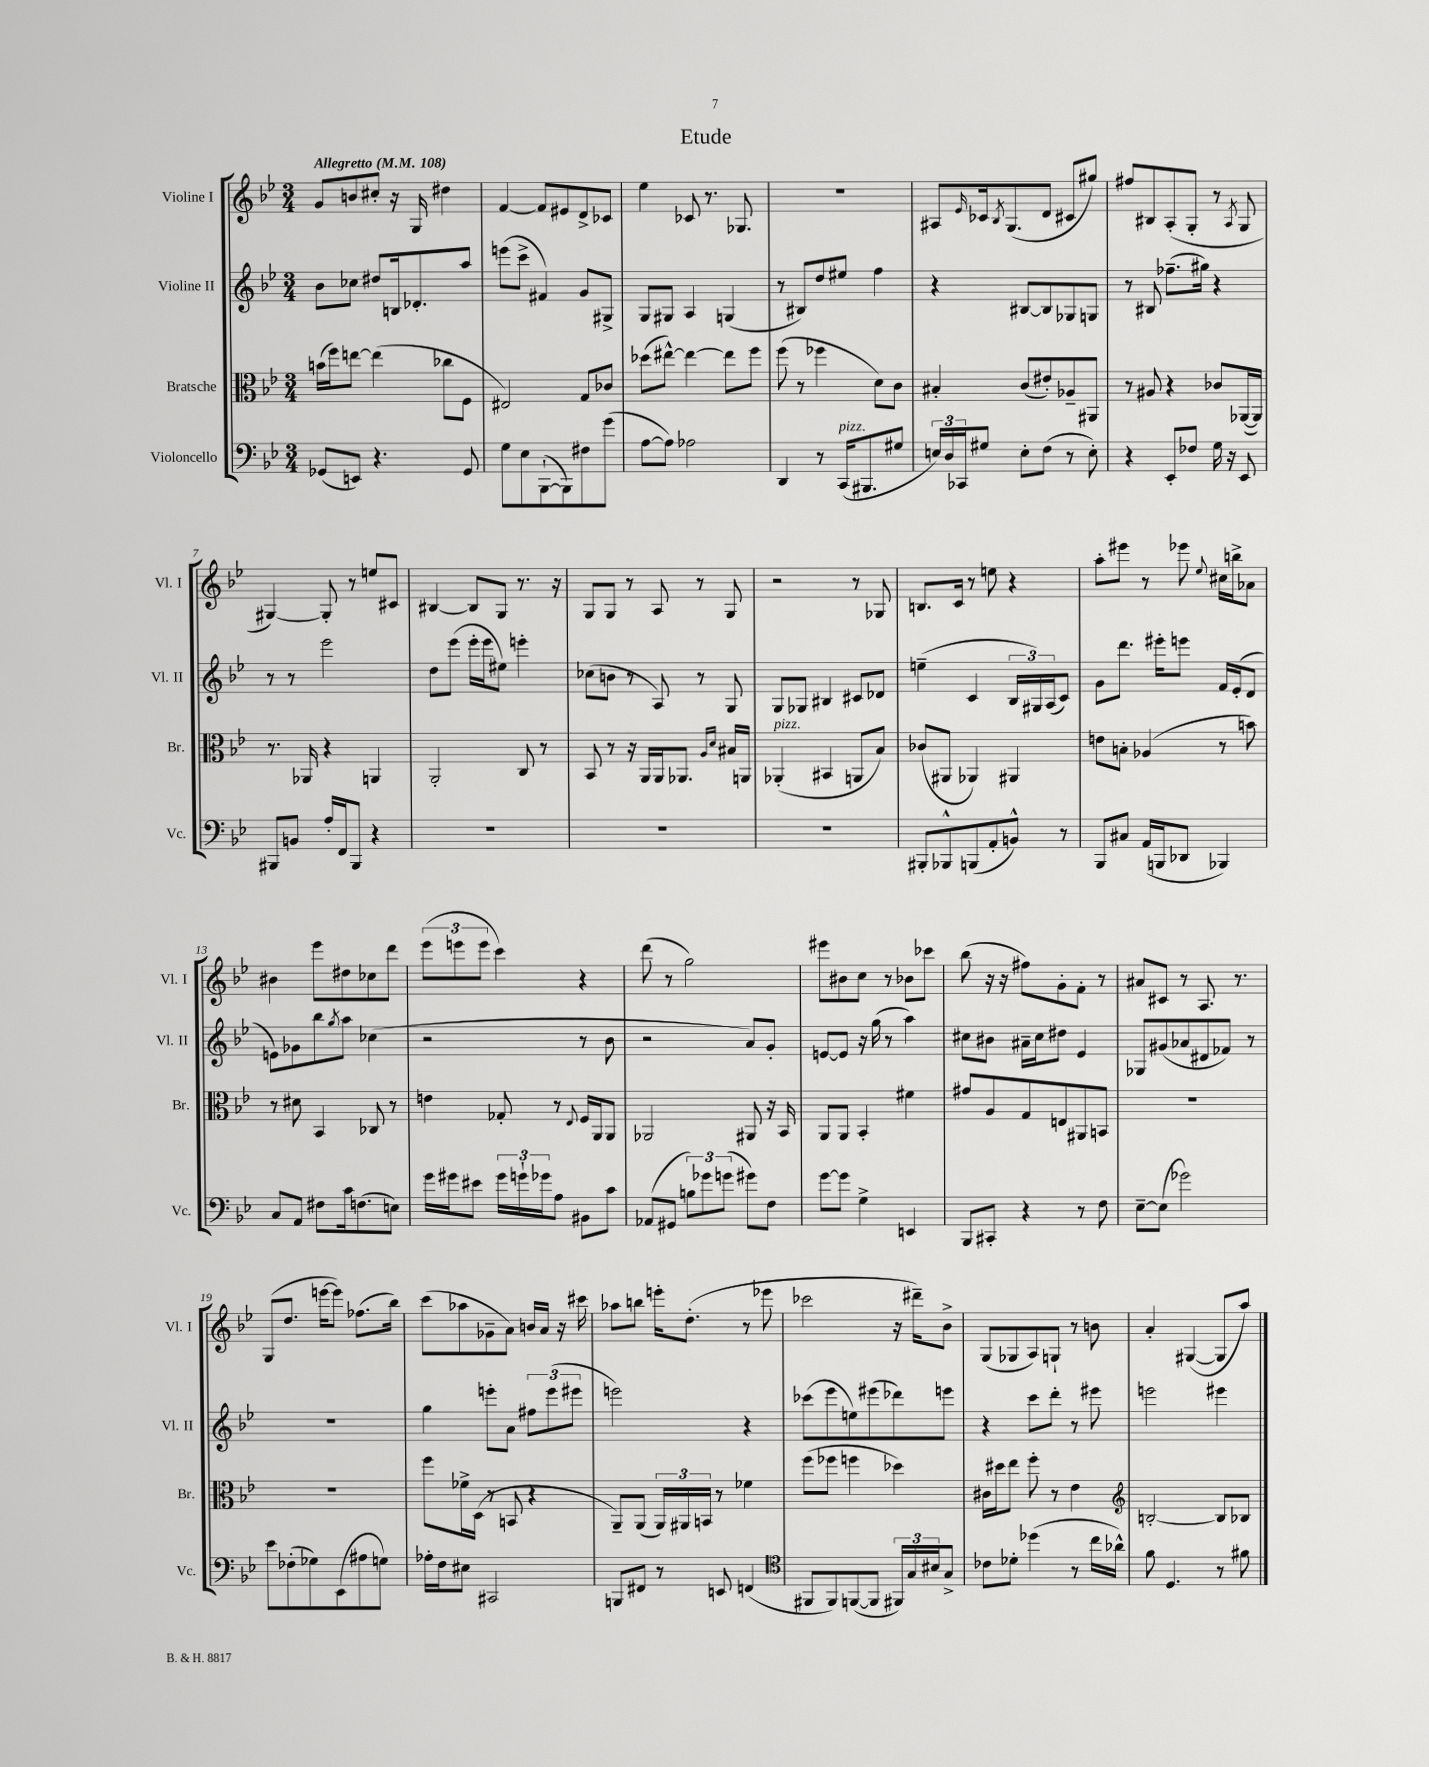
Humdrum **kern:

**kern	**kern	**kern	**kern
*staff4	*staff3	*staff2	*staff1
*clefF4	*clefC3	*clefG2	*clefG2
*k[b-e-]	*k[b-e-]	*k[b-e-]	*k[b-e-]
*M3/4	*M3/4	*M3/4	*M3/4
*MM108	*MM108	*MM108	*MM108
(8GG-	(16b	8b-	8g
.	16ff)	.	.
8EE)	[8ee	8cc-	8b
4.r	(4ee]	8dd#	8cc#'
.	.	16B	16r
.	.	8.d-'	16G
.	8cc-	.	4dd#
8GG-	8F	8aa	.
=	=	=	=
8G	2E#)	(8eee	[4f
8E-	.	8ccc^	.
([8BBB-`	.	4f#)	8f]
8BBB-])	.	.	8e#
8F#	8G	8g	8d^
(8g	8c-	8G#^	8c-
=	=	=	=
[8A	(8dd-	8G	4ee-
8A])	[8ee#^^)	8G#	.
2A-	4ee#_	4A	8c-
.	.	.	8.r
.	8ee#]	(4G	.
.	.	.	8.G-
.	8ff	.	.
=	=	=	=
4DD	(8ff	8r	2.r
.	8r	8B#)	.
8r	4ff-	8dd	.
(16CC	.	8ee#	.
8.BBB#	.	.	.
.	8d)	4ff	.
8G#	8c	.	.
=	=	=	=
24E)	4B#'	4r	8A#
24D	.	.	.
24CC-	.	.	.
.	.	.	16qqe-
8G#	.	.	16c-
.	.	.	8qB-
.	.	.	(8.G
8E'	(8c	[8B#	.
(8F	8e#')	8B#]	8d
8r	8A-~	8G-	8c#
8E')	8AA#	8G	8gg#)
=	=	=	=
4r	8r	8r	8ff#
.	8A#	8B#	8B#
8EE-'	4r	(8.ff-~	(8A'
8F-	.	.	8G'
.	.	16gg#)	.
16G	8c-	4r	8r
16r	.	.	.
.	.	.	8qA
8EE-	([16AA-	.	8G
.	16AA-])	.	.
=	=	=	=
8BBB#	8.r	8r	[4G#)
8BB	.	8r	.
.	16AA-	.	.
16A'	4r	2eee-	8G#']
16FF	.	.	.
8BBB#	.	.	8r
4r	4AA	.	8ee
.	.	.	8c#
=	=	=	=
2.r	2AA'	8dd	[4B#
.	.	(8eee-	.
.	.	16eee-'	8B#]
.	.	16eee-	.
.	.	8ee#)	8G
.	8C	4eee'	8.r
.	8r	.	.
.	.	.	16r
=	=	=	=
2.r	8BB-	(8cc-	8G
.	8r	8b	8G
.	16r	8r	8r
.	16AA	.	.
.	16AA	8A)	8A
.	8.AA-	.	.
.	.	8r	8r
.	16qqA	.	.
.	16qqd	.	.
.	16B#	8G	8G
.	16AA	.	.
=	=	=	=
2.r	(4AA-'	8G	2r
.	.	8G-	.
.	4BB#	4B#	.
.	8AA	8c#	8r
.	8B-)	8d-	8G-
=	=	=	=
8BBB#'	(8c-	(4ee~	8.B
8BBB-^^	8AA#	.	.
.	.	.	16c
(8BBB	4AA-)	4c	8r
8AA'	.	.	8ee
8BB^^)	4AA#	24B-	4r
.	.	24G#)	.
.	.	(24A	.
8r	.	8c)	.
=	=	=	=
8BBB-	8e	8g	8aa'
8C#	8B'	8.ddd	8eee#
(16AA	(4A-	.	8r
16BBB	.	16eee#'	.
8DD-	.	8eee	8eee-
.	.	.	8qqee-
4BBB-)	8r	16f	16cc#
.	.	(16e-'	16bb^
.	8b)	8d	8a-
=	=	=	=
8C	8r	8e)	4b#
8AA	8d#	8g-	.
8F#	4BB-	8bb-	8eee-
.	.	8qgg	.
16c	.	8aa	8dd#
(8.F	.	.	.
.	8C-	(4cc-	8cc-
8E)	8r	.	8ddd
=	=	=	=
16g	4e	2r	(12eee-
16g#	.	.	.
.	.	.	12eee
8e#	.	.	.
.	.	.	12eee
24g#	8G-'	.	4ccc)
24g`	.	.	.
24g-	.	.	.
8A	8r	.	.
.	8qqE-	.	.
8BB#	16F	8r	4r
.	16AA	.	.
8c	8AA	8b-	.
=	=	=	=
(8AA-	2AA-	2r	(8ddd
8GG#	.	.	8r
12B)	.	.	2gg)
12g-	.	.	.
(12g	.	.	.
8g#)	8AA#	8a)	.
8F	16r	8g'	.
.	16BB-	.	.
=	=	=	=
[8g	8AA	[8e	8eee#
8g]	8AA	8e]	8b#
4G^	4BB-'	16r	8cc
.	.	(16gg	.
.	.	8r	8r
4EE	4f#	4aa)	8b-
.	.	.	8ccc-
=	=	=	=
8BBB-	8g#	8cc#	(8bb-
8CC#'	8A	8b#	16r
.	.	.	16r
4r	8G	16a#~	8ff#)
.	.	16cc#	.
.	8E	8dd#	8g'
8r	8AA#	4e-	8f'
8F	8BB	.	8r
=	=	=	=
[8E-~	2.r	8G-	8a#
(8E-]	.	(8g#	8c#
2g-)	.	8a-	8r
.	.	8d#	8.A
.	.	8f-)	.
.	.	.	8.r
.	.	8r	.
=	=	=	=
8e-	2.r	2.r	(8G
(8F-'	.	.	8.dd
8G-)	.	.	.
.	.	.	[16eee
(8EE-	.	.	8eee])
8A#	.	.	(8.ff-
8G)	.	.	.
.	.	.	16bb-)
=	=	=	=
16A-'	8ff	4gg	(8ccc
16F	.	.	.
8E#	16f-^	.	8aa-
.	(16D	.	.
2CC#	8r	8eee'	8g-~
.	8BB	8a	8a)
.	4r	12ff#	16b
.	.	.	16a
.	.	(12eee	.
.	.	.	16r
.	.	12eee#	.
.	.	.	16ccc#
=	=	=	=
8BBB	8AA~)	2eee)	8aa-
8FF#	(8AA	.	8bb
8r	24AA)	.	16eee'
.	24AA#	.	.
.	.	.	(8.dd'
.	24BB	.	.
8EE	8r	.	.
(4FF	4f-	4r	8r
.	.	.	8eee-
=	=	=	=
*clefC4	*	*	*
8FF#	(8ff	(8ccc-	2ccc-
8FF#)	8ff-	8eee-	.
([8FF	4ff	8ee)	.
8FF]	.	(8eee#	.
24FF#)	4dd-)	8ddd-)	16r
24G	.	.	.
.	.	.	16ddd#~)
24B#	.	.	.
8G^	.	8eee	8b-^
=	=	=	=
8c-	16c#	4r	(8G
.	16dd#	.	.
8d-'	8ee-	.	8G-
(4dd-	8ff'	8ccc	8A)
.	8r	8ddd'	8G`
8r	4e-	8r	8r
16cc	.	8eee#	8b
16a-^^)	.	.	.
=	=	=	=
*	*clefG2	*	*
8f	[2B'	2eee	4a'
4.D	.	.	.
.	.	.	([4G#
8r	8B]	4eee#	8G#]
8f#	8B-	.	8aa)
==	==	==	==
*-	*-	*-	*-
